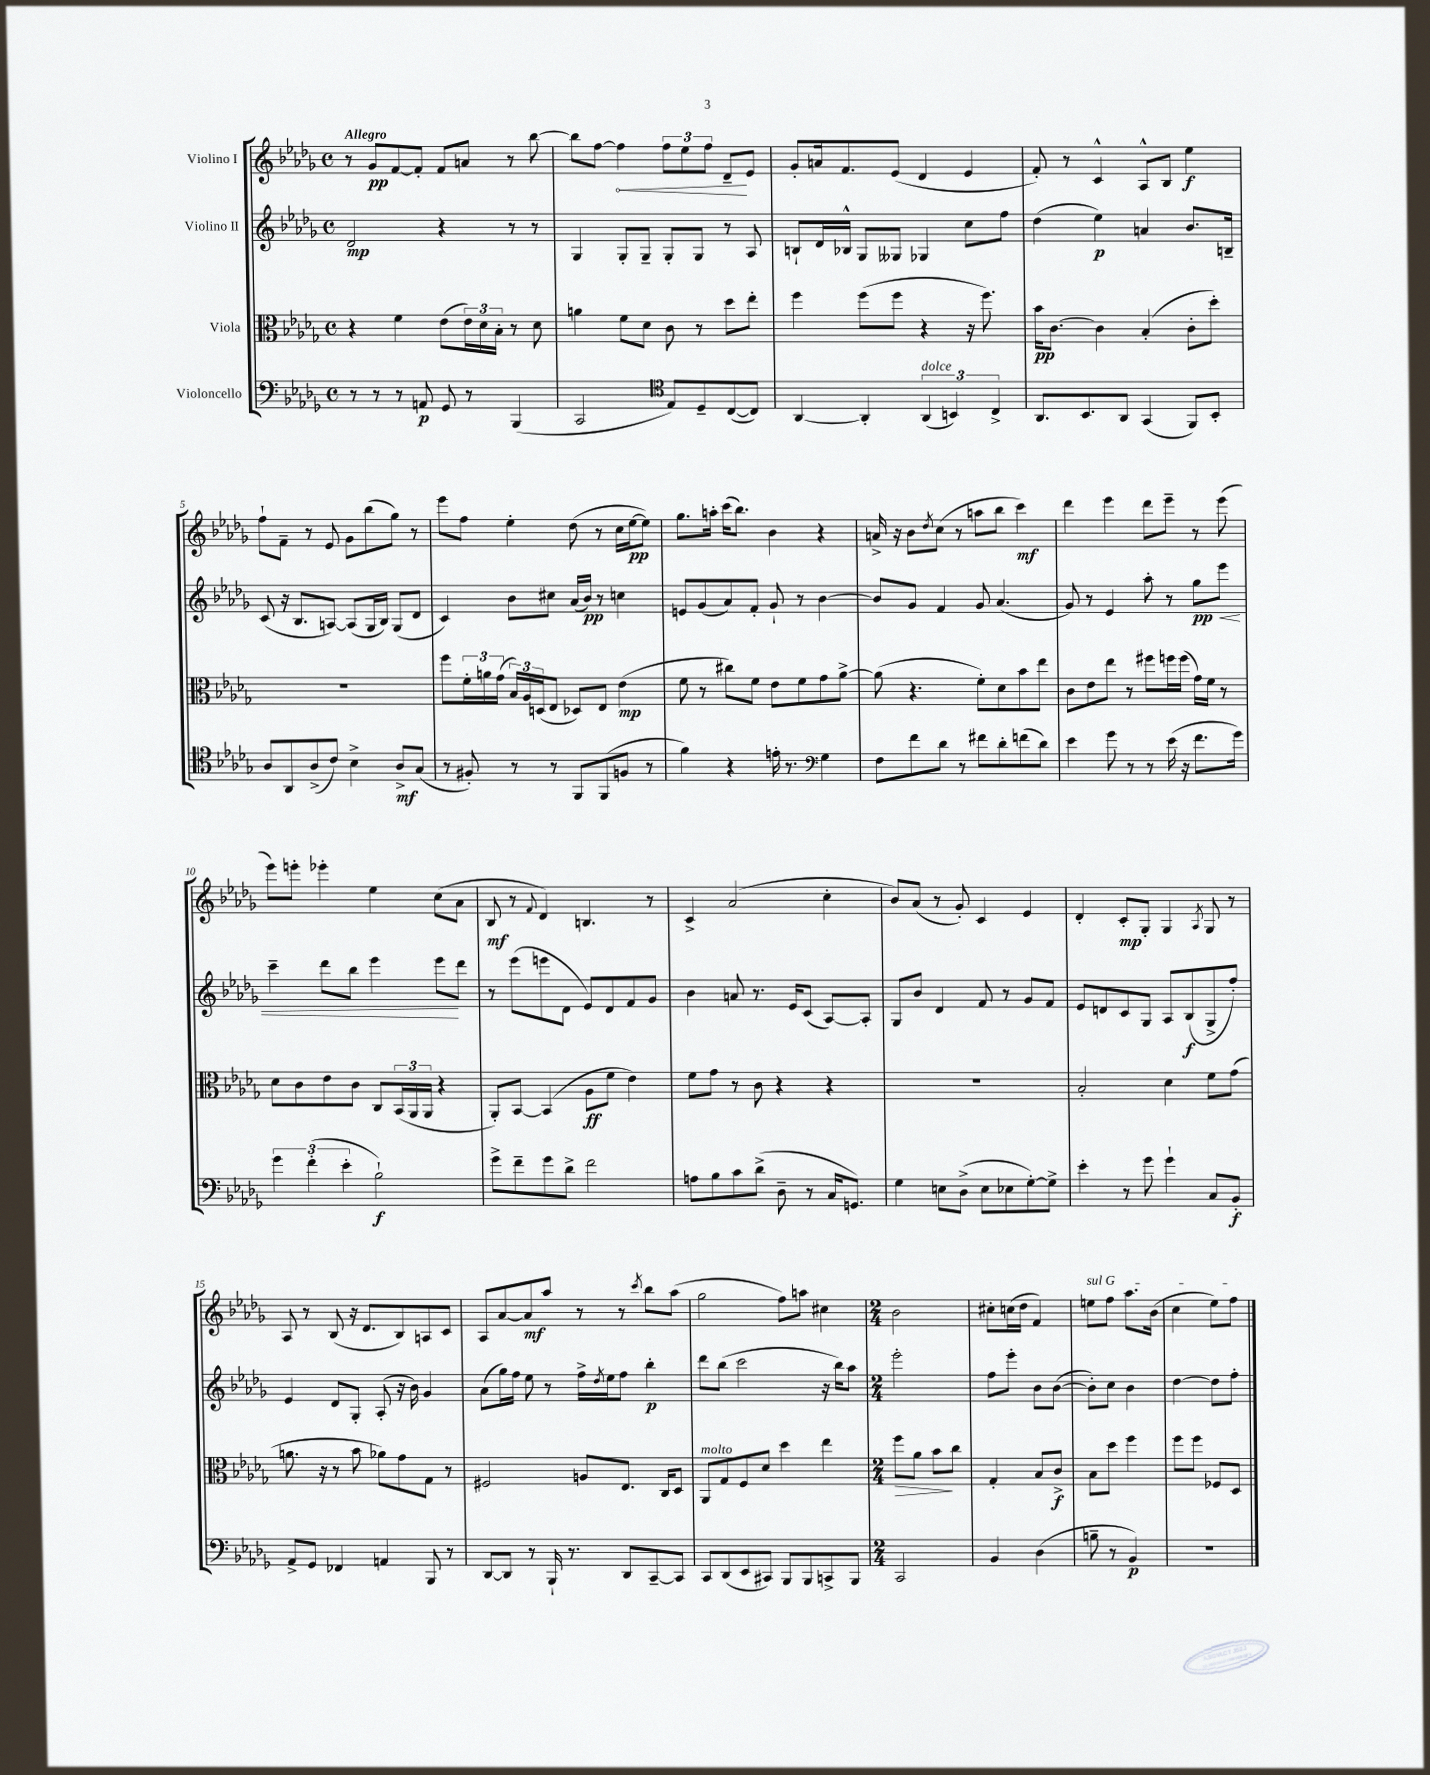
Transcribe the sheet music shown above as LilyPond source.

<<
\new StaffGroup <<
\new Staff = "s0" \with { instrumentName = "Violino I" } {
    \clef treble \key des \major \defaultTimeSignature \time 4/4 \tempo "Allegro"
    r8 ges'8\pp f'8~ f'8-. f'8 a'8 r8 bes''8~ |
    bes''8 f''8~ \once \override Hairpin.circled-tip = ##t f''4\< \tuplet 3/2 { f''8 ees''8 f''8 } des'8--\! ees'8 |
    ges'8-. a'16 f'8. ees'8( des'4 ees'4 |
    f'8-.) r8 c'4-^ aes8-^ bes8 ees''4\f |
    f''8-! f'8-- r8 ees'8 ges'8 bes''8( ges''8) r8 |
    ees'''8 f''8 ees''4-. des''8( r8 c''16 ees''16~\pp ees''8) |
    ges''8. a''16-. c'''16( bes''8.) bes'4 r4 |
    a'16-> r16 bes'8 \acciaccatura { des''8 } c''8( r8 a''8 bes''8 c'''4\mf) |
    des'''4 ees'''4 des'''8 ees'''8-- r8 ees'''8( |
    ees'''8) e'''8-. ees'''4-. ees''4 c''8( aes'8 |
    bes8\mf r8 \appoggiatura { f'8 } des'4) b4. r8 |
    c'4-> aes'2( c''4-. |
    bes'8) aes'8( r8 ges'8-.) c'4 ees'4 |
    des'4-. c'8-.\mp ges8-. ges4 \acciaccatura { aes8 } ges8 r8 |
    aes8 r8 bes8( r16 des'8. bes8) a8 c'8 |
    aes8 aes'8~ aes'8\mf aes''8 r8 r8 \acciaccatura { c'''8 } bes''8 aes''8( |
    ges''2 f''8) a''8 cis''4 |
    \numericTimeSignature \time 2/4 bes'2 |
    cis''8-. c''16( des''16 f'4) |
    \once \override TextSpanner.bound-details.left.text = \markup { \italic "sul G" } e''8\startTextSpan f''8 aes''8. bes'16( |
    c''4 ees''8) f''8\stopTextSpan \bar "|." |
}
\new Staff = "s1" \with { instrumentName = "Violino II" } {
    \clef treble \key des \major \defaultTimeSignature \time 4/4
    des'2\mp r4 r8 r8 |
    ges4 ges8-. ges8-- ges8-. ges8 r8 aes8 |
    b8-! des'16 bes16-^ ges8 geses8 ges4 c''8 f''8 |
    des''4( ees''4\p) a'4 bes'8. b16-- |
    c'8( r16 bes8. a8~) a8( ges16 bes16) ges8( des'8 |
    c'4) bes'8 cis''8 aes'16( bes'16\pp) r8 c''4 |
    e'8 ges'8( aes'8) f'8-. ges'8-! r8 bes'4~ |
    bes'8 ges'8 f'4 ges'8 aes'4.( |
    ges'8) r8 ees'4 aes''8-. r8 ges''8\pp ees'''8\< |
    c'''4-- des'''8 bes''8 ees'''4 ees'''8\! des'''8 |
    r8 ees'''8( e'''8 des'8 ees'8) des'8 f'8 ges'8 |
    bes'4 a'8 r8. ees'16 c'8( aes8~) aes8-. |
    ges8 bes'8 des'4 f'8 r8 ges'8 f'8 |
    ees'8 d'8 c'8 ges8 aes8 bes8\f( ges8-> f''8-.) |
    ees'4 des'8 ges8-. aes8-.( r16 bes'16) ges'4 |
    aes'8( ges''16) f''16 ees''8 r8 f''16-> \acciaccatura { des''8 } ees''16 f''8 bes''4-.\p |
    des'''8 bes''8( c'''2 r16 bes''16) aes''8 |
    \numericTimeSignature \time 2/4 ees'''2-. |
    f''8 ees'''8-. bes'8 bes'8~( |
    bes'8-.) c''8 bes'4 |
    des''4~ des''8 f''8-. \bar "|." |
}
\new Staff = "s2" \with { instrumentName = "Viola" } {
    \clef alto \key des \major \defaultTimeSignature \time 4/4
    r4 f'4 ees'8( \tuplet 3/2 { ees'16) des'16 bes16-. } r8 des'8 |
    a'4 f'8 des'8 c'8 r8 des''8 ees''8-. |
    f''4 f''8( f''8 r4 r16 f''8.) |
    bes'16\pp c'8.~ c'4 bes4-.( c'8-. des''8-.) |
    r1 |
    f''8 \tuplet 3/2 { f'16-. a'16 ges'16( } \tuplet 3/2 { bes16) aes16 d16( } ees8 des8) ees8 ees'4\mp( |
    f'8 r8 cis''8) f'8 ees'8 f'8 ges'8 aes'8~-> |
    aes'8( r4. f'8-.) des'8 bes'8 ees''8 |
    c'8 ees'8 ees''8 r8 fis''8 f''16 f''16( ges'16) f'16 r8 |
    des'8 c'8 ees'8 c'8 c8 \tuplet 3/2 { bes,16( aes,16 aes,16 } r4 |
    aes,8-.) bes,8~ bes,4( aes8\ff f'8 ees'4) |
    f'8 ges'8 r8 c'8 r4 r4 |
    R1 |
    bes2-. des'4 f'8 ges'8( |
    a'8. r16 r8 bes'8 aes'8) ges'8 ges8 r8 |
    fis2 a8 ees8. c16 des8 |
    aes,8^\markup { \italic "molto" } ges8 f8 des'8 des''4 ees''4 |
    \numericTimeSignature \time 2/4 f''8\> aes'8 bes'8\! c''8 |
    ges4-. bes8 c'8->\f |
    bes8 des''8 f''4 |
    f''8 f''8 fes8 des8 \bar "|." |
}
\new Staff = "s3" \with { instrumentName = "Violoncello" } {
    \clef bass \key des \major \defaultTimeSignature \time 4/4
    r8 r8 r8 a,8\p ges,8 r8 bes,,4( |
    c,2 \clef tenor ees8) des8-- c8~( c8) |
    aes,4~ aes,4-. \tuplet 3/2 { aes,4^\markup { \italic "dolce" }( b,4) c4-> } |
    aes,8. bes,8. aes,8 ges,4( f,8) bes,8-. |
    aes8 aes,8 aes8->( c'8) bes4-> aes8->\mf ges8( |
    r8 fis8-.) r8 r8 f,8 f,8( f8 r8 |
    f'4) r4 e'16-. r8. \clef bass ges4 |
    f8 f'8 des'8 r8 fis'8 des'8-. f'8( des'8) |
    ees'4 ges'8 r8 r8 ees'16( r16 f'8. ges'16) |
    \tuplet 3/2 { ges'4 f'4-.( ees'4-. } bes2-!\f) |
    ges'8-> f'8-- ges'8 des'8-> f'2 |
    a8 bes8 c'8 des'8->( des8-- r8 c16 g,8.) |
    ges4 e8 des8->( e8 ees8 ges8~-.) ges8-> |
    ees'4-. r8 ges'8 ges'4-! c8 bes,8-.\f |
    aes,8-> ges,8 fes,4 a,4 bes,,8 r8 |
    des,8~ des,8 r8 bes,,16-! r8. des,8 c,8~-- c,8 |
    c,8 des,8( ees,8 cis,8) bes,,8 bes,,8 c,8-> bes,,8 |
    \numericTimeSignature \time 2/4 c,2 |
    bes,4 des4( |
    b8-- r8 bes,4\p) |
    r2 \bar "|." |
}
>>
>>
